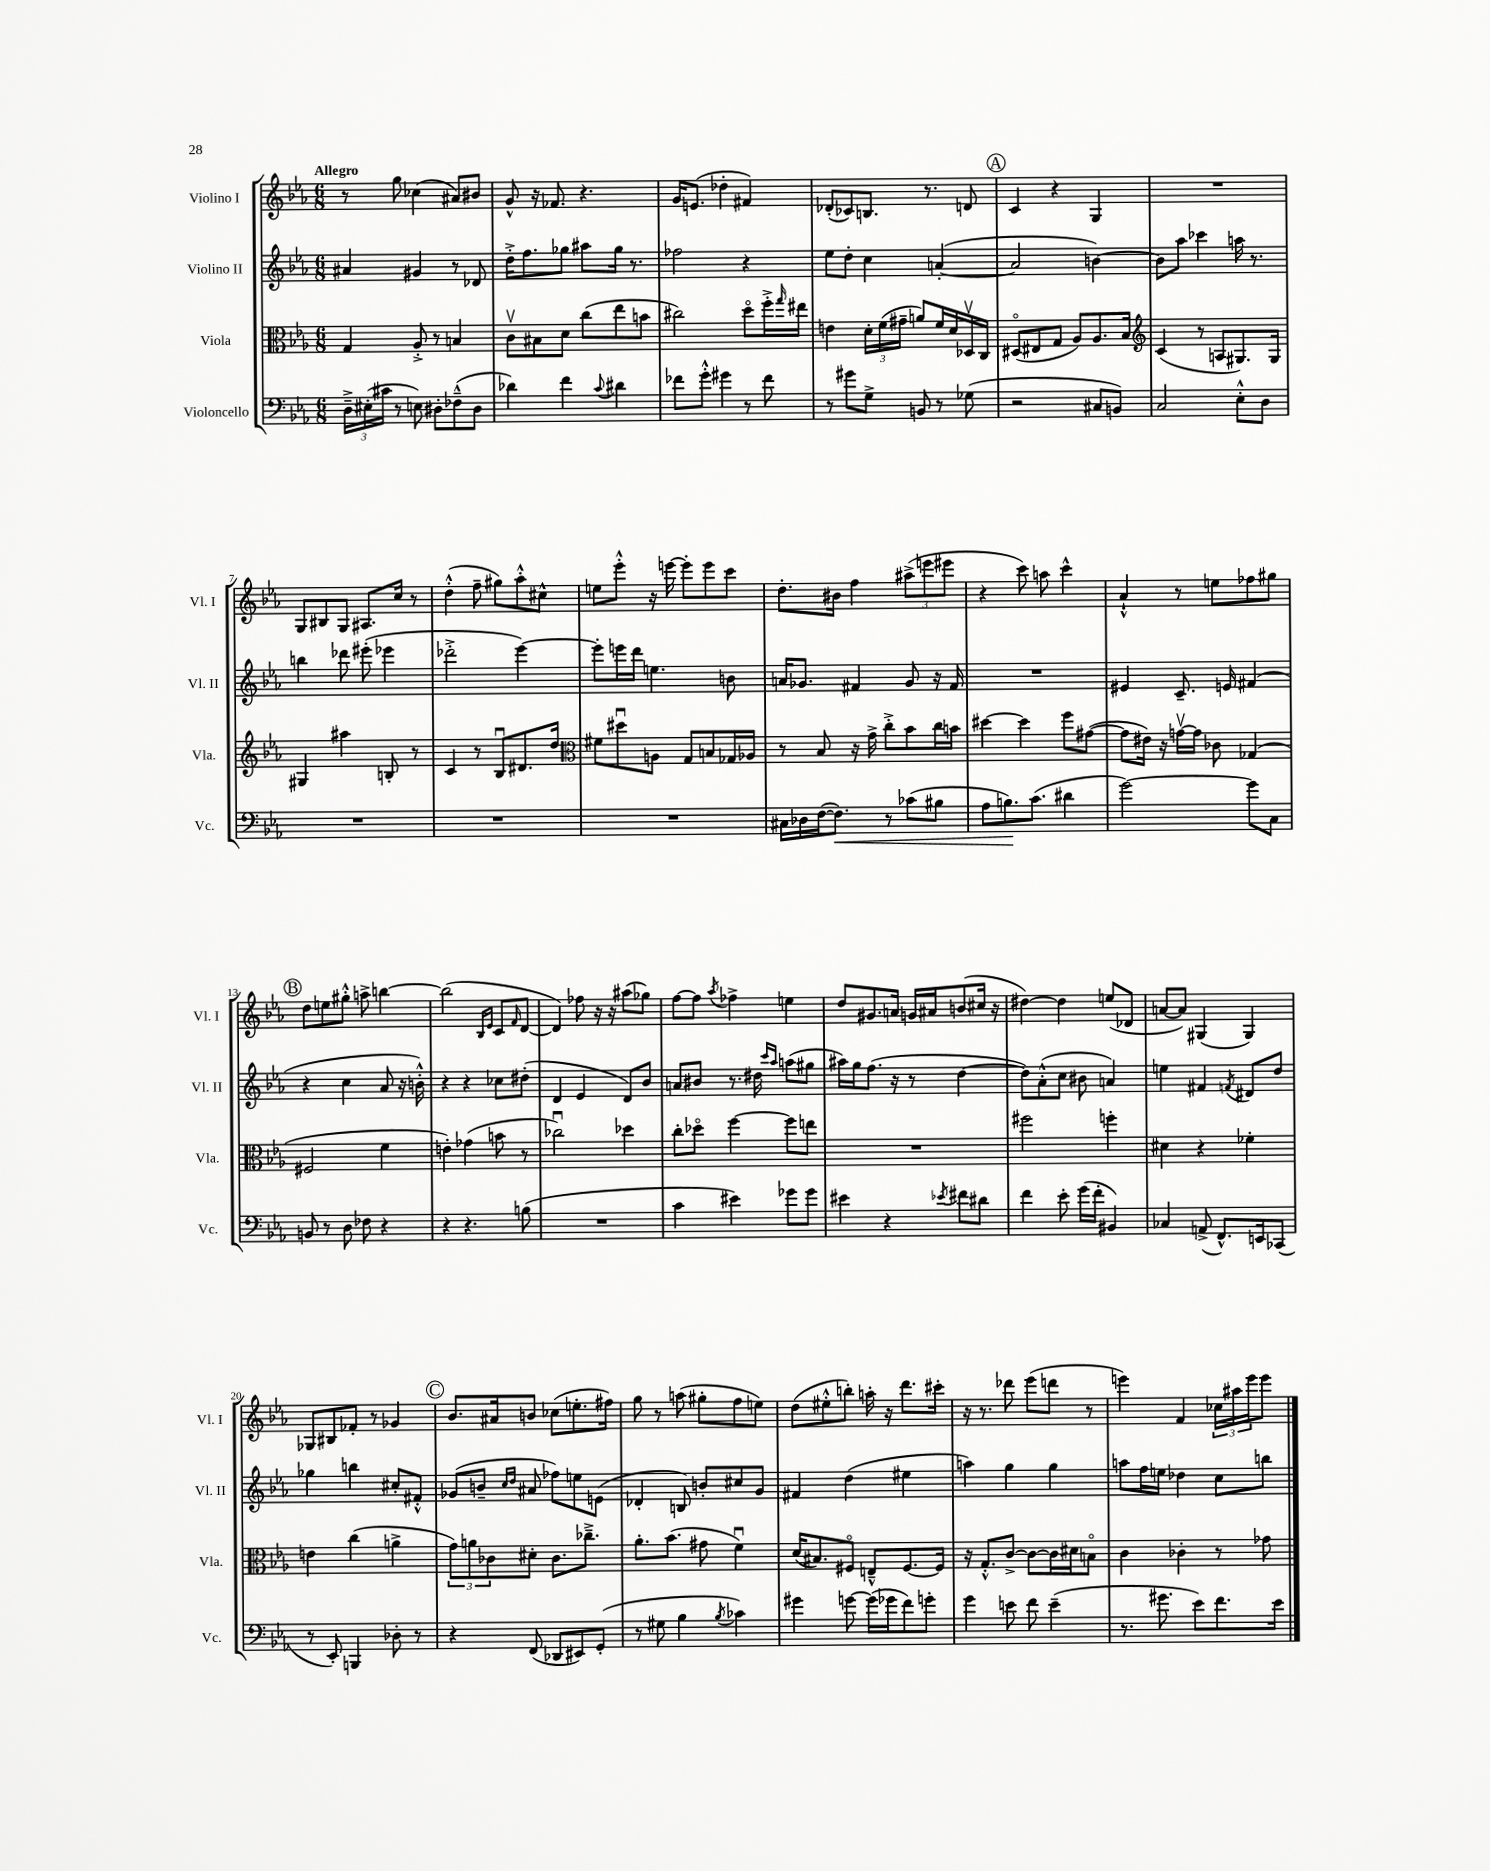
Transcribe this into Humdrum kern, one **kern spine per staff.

**kern	**kern	**kern	**kern
*staff4	*staff3	*staff2	*staff1
*clefF4	*clefC3	*clefG2	*clefG2
*k[b-e-a-]	*k[b-e-a-]	*k[b-e-a-]	*k[b-e-a-]
*M6/8	*M6/8	*M6/8	*M6/8
24D~^	4G	4a#	8r
(24E#'	.	.	.
24c#	.	.	.
8r	.	.	8gg
8E)	8A-'^	4g#	(4cc-
8D#'	8r	.	.
(8F-~^^	4B	8r	8a#)
8D#	.	8d-	8b#
=	=	=	=
4d-)	8cv	16dd'^	8g^^
.	.	8.ff	.
.	8B#	.	16r
.	.	.	8.f-
4f	8d	8gg-	.
.	(8cc	8aa#	4.r
8qqc	.	.	.
4d#	8ee-	16gg-	.
.	.	8.r	.
.	8b	.	.
=	=	=	=
8f-	2cc#)	2ff-	16g
.	.	.	(8.e
8g'^^	.	.	.
4g#	.	.	4dd-'
8r	8ddo	4r	4f#)
8f-	16ff'^	.	.
.	16qqgg	.	.
.	16ee#	.	.
=	=	=	=
8r	4e	8ee-	(8d-'
8g#	.	8dd'	8c-)
8G^	24d'	4cc	8.B
.	(24f	.	.
.	24g#~	.	.
8BB	8a)	.	.
.	.	.	8.r
8r	16f	([4a'	.
.	16d	.	.
(8G-	16D-v	.	8d
.	16C	.	.
=	=	=	=
2r	(8D#o	2a]	4c
.	8E#	.	.
.	8G	.	4r
.	8A-)	.	.
8C#	8.A-	[4b)	4G
8BB)	.	.	.
.	16B-	.	.
=	=	=	=
*	*clefG2	*	*
2C	(4c	8b]	2.r
.	.	8aa-	.
.	8r	4ccc-	.
.	8A	.	.
8E-'^^	8.G#)	16aa	.
.	.	8.r	.
8D	.	.	.
.	16G#	.	.
=	=	=	=
2.r	4G#	4bb	8G
.	.	.	8B#
.	4aa#	8ddd-	8G
.	.	(8eee#'	8.A#
.	8B'	4eee-	.
.	.	.	16cc
.	8r	.	8r
=	=	=	=
2.r	4c	2ddd-'^	(4dd'^^
.	8r	.	8ff~
.	8B-u	.	8gg#)
.	8.d#	[4eee-)	8aa-'^^
.	.	.	8cc#^^
.	16dd	.	.
=	=	=	=
*	*clefC3	*	*
2.r	8f#	8eee-']	8ee
.	8dd#u	16eee	8eee-'^^
.	.	16ddd	.
.	8A	4.ee	16r
.	.	.	[16eee
.	8G	.	8eee']
.	8B	.	8eee
.	16G-	8b	8ccc
.	16A-	.	.
=	=	=	=
16C#	8r	16a	8.dd'
16D-	.	8.g-	.
([16F	8B-	.	.
8.F])	.	.	16b#
.	16r	4f#	4ff
.	16g^	.	.
8r	8cc'^	.	.
(8c-	8b-	8g-	(12aa#^
.	.	.	12eee
8B#	16cc	16r	.
.	.	.	12eee#
.	16b	16f#	.
=	=	=	=
8A-	[4dd#	2.r	4r
8.B)	.	.	.
.	4dd#]	.	8ccc)
(8.c	.	.	.
.	.	.	8aa
4d#	8ff	.	4ccc^^
.	([8g#	.	.
=	=	=	=
[2g)	8g#]	4e#	4a-`^^
.	16e#)	.	.
.	16r	.	.
.	[16gv	8.c~	8r
.	16g]	.	.
.	8c-	.	8ee
.	.	16e	.
8g]	(4G-	(4f#	8ff-
8C	.	.	8gg#
=	=	=	=
8BB	2F#	4r	8dd
8r	.	.	8ee
8D	.	4cc	8gg#'^^
8F-	.	.	8aa^
4r	4f	8a-	[4bb
.	.	16r	.
.	.	16b'^^)	.
=	=	=	=
4r	4e')	4r	(2bb]
4.r	(4g-	4r	.
.	.	.	16qqB-
.	.	.	16qqe-
.	8b	8cc-	8c
.	.	.	16qqf
(8B	8r	(8dd#'	[8d
=	=	=	=
2.r	2cc-u)	4d	4d])
.	.	4e-	8ff-
.	.	.	16r
.	.	.	16r
.	4dd-	8d)	(8aa#
.	.	8b-	8gg-)
=	=	=	=
4c	8cc'	8a	[8ff
.	8dd-o	8b#	8ff]
.	.	.	8qaa-
4e#)	[4ff	8.r	4ff-^
.	.	16dd#	.
.	.	16qqccc	.
.	.	16qqaa-	.
8g-	8ff]	(8aa	4ee
8g-	8ee	8gg#	.
=	=	=	=
4e#	2.r	16aa#)	8dd
.	.	16gg	.
.	.	(8.ff	8.g#
4r	.	.	.
.	.	16r	16a
.	.	8r	16g
.	.	.	16a#
8qe-	.	.	.
8f#	.	[4dd	(8b
8d#	.	.	16cc#
.	.	.	16r
=	=	=	=
4f	2ff#	8dd])	[4dd#)
.	.	(8a-'^^	.
8e-'	.	8cc	4dd#]
(16g	.	8b#	.
16f'	.	.	.
4BB#)	4ff'	4a)	(8ee
.	.	.	8d-
=	=	=	=
4C-	4d#	4ee	[8a
.	.	.	8a])
(8AA^	4r	4f#	(4G#
8.FF^^)	.	.	.
.	.	8qf	.
.	4f-'	8d#	4G#)
16EE	.	.	.
(8CC-	.	8dd	.
=	=	=	=
8r	4e	4gg-	8G-
8EE-')	.	.	8B#
4BBB	(4cc	4bb	8f-'
.	.	.	8r
8D-'	4a^	8cc#'	4g-
8r	.	8f#'^^	.
=	=	=	=
4r	12g)	(8g-	8.b-
.	12a	.	.
.	.	8b~	.
.	12c-	.	.
.	.	.	16a#
.	.	16qqcc	.
.	.	16qqdd	.
(8FF	8d#'	8a#	8b
8DD-	8.c-	8ff-)	(8cc-
8EE#)	.	8ee	8.ee'
.	8.cc-~^	.	.
(8GG'	.	(8e	.
.	.	.	16ff#)
=	=	=	=
8r	8.a-'	4d-'	8gg
8G#	.	.	8r
.	(8.b-	.	.
4B-	.	8B)	(8aa
.	8g#	8b'	8gg#'
8qB-	.	.	.
4c-)	4fu)	8cc#	8ff
.	.	8g	8ee)
=	=	=	=
4g#	(16d	4f#	(8dd
.	8.B#)	.	.
.	.	.	8ee#'^^
[8g	8F#o	(4dd	8bb')
(16g]	8E~^^	.	16aa'
16g-	.	.	16r
8f)	[8.F#	4ee#	8.ddd
8g'	.	.	.
.	16F#]	.	16ccc#'
=	=	=	=
4g	16r	4aa)	16r
.	8.G'^^	.	8.r
8e	[8c^	4gg	8ddd-
8f	8c_	.	(8eee-
(4e~	16c]	4gg	8ddd
.	16d#	.	.
.	8Bo	.	8r
=	=	=	=
8.r	4c	8aa	4eee)
.	.	16ff	.
8.g#	.	16ee	.
.	4c-'	4dd-	4f
8e-)	.	.	.
8.f	8r	8cc	24cc-
.	.	.	24aa#
.	.	.	24eee
.	8g-	8bb	8eee
16e-	.	.	.
==	==	==	==
*-	*-	*-	*-
